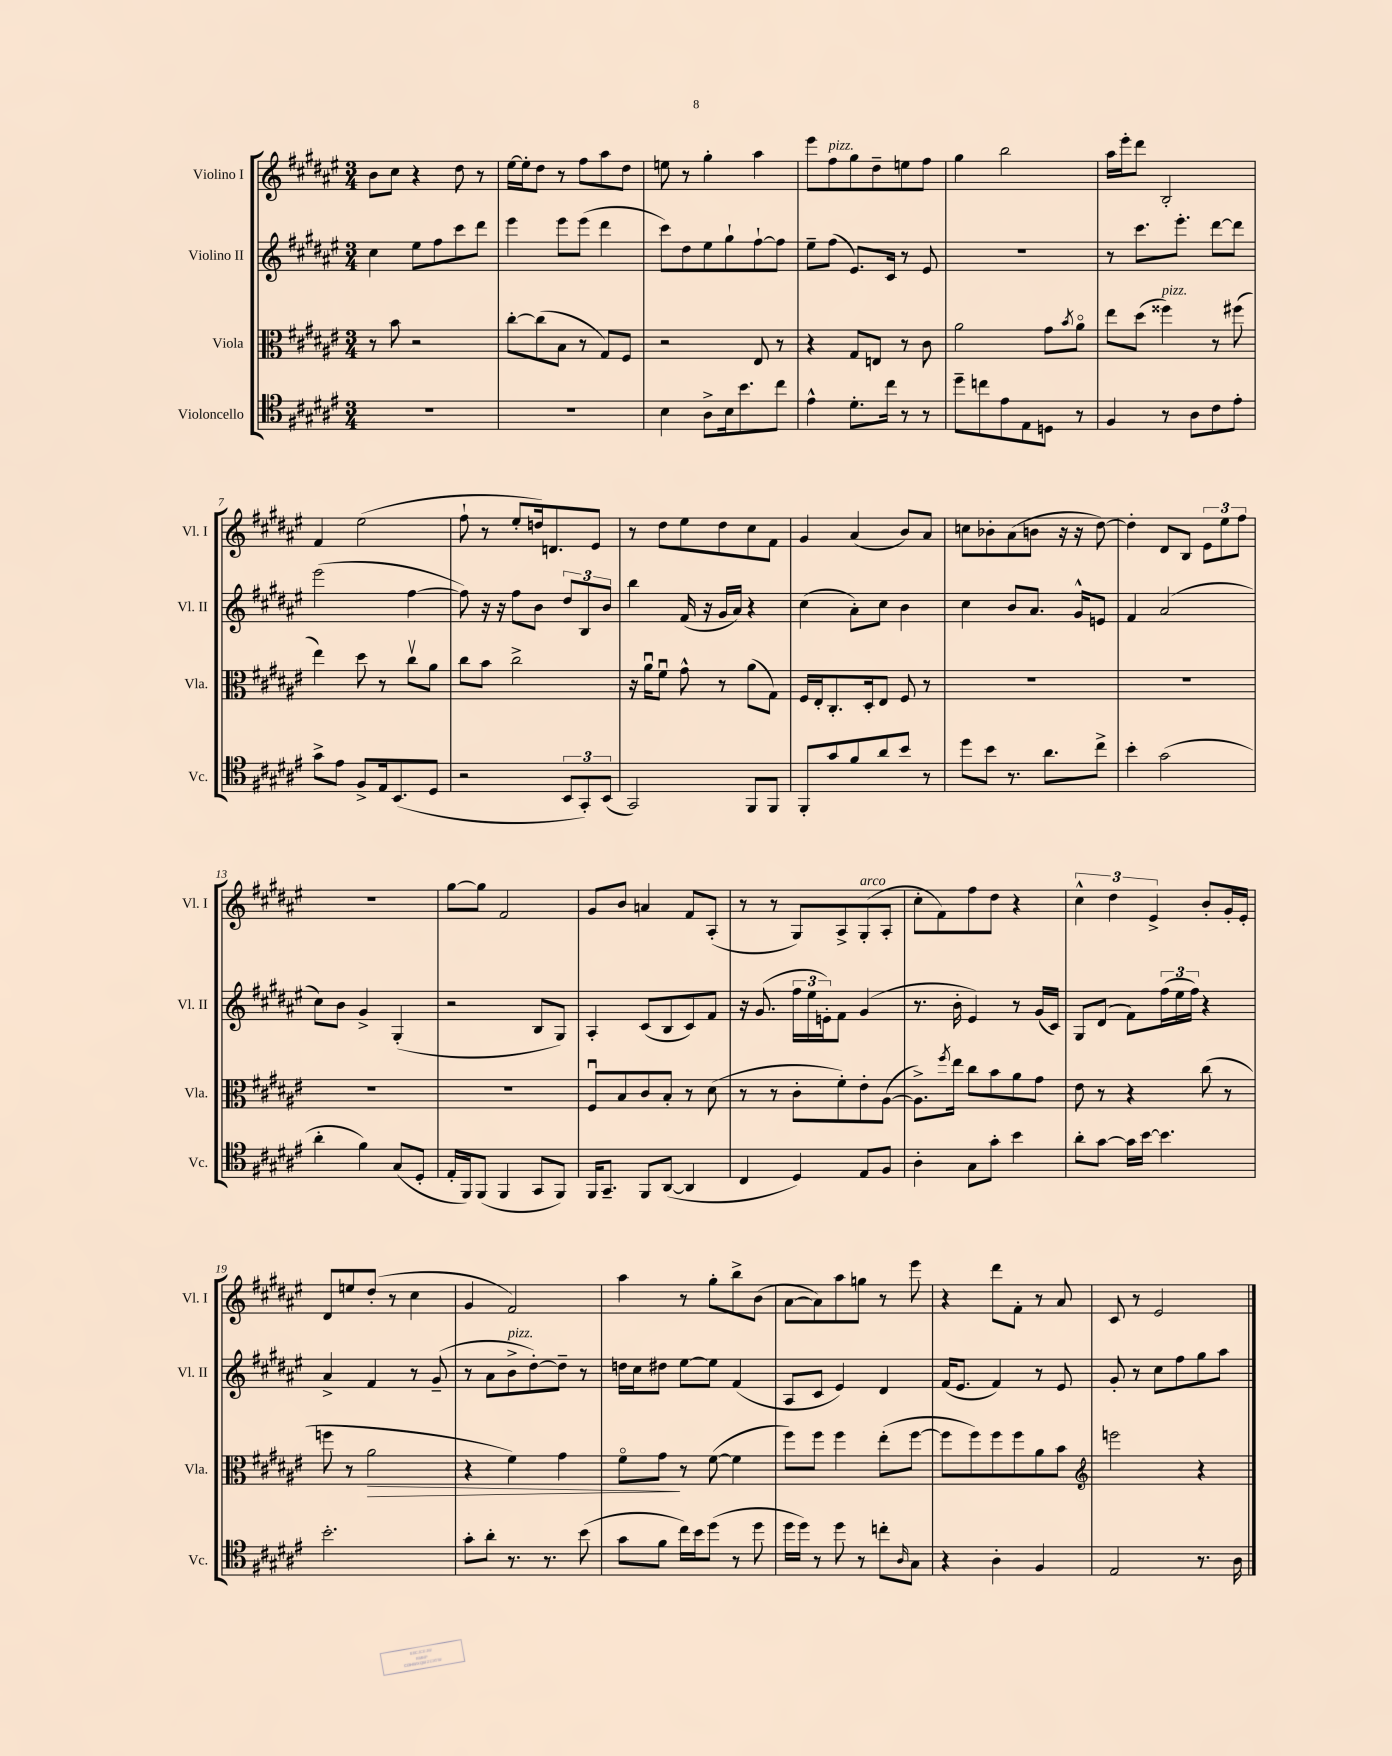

**kern	**kern	**dynam	**kern	**kern
*part4	*part3	*part3	*part2	*part1
*staff4	*staff3	*staff3	*staff2	*staff1
*I"Violoncello	*I"Viola	*	*I"Violino II	*I"Violino I
*I'Vc.	*I'Vla.	*	*I'Vl. II	*I'Vl. I
*clefC4	*clefC3	*	*clefG2	*clefG2
*k[f#c#g#d#a#e#]	*k[f#c#g#d#a#e#]	*	*k[f#c#g#d#a#e#]	*k[f#c#g#d#a#e#]
*M3/4	*M3/4	*	*M3/4	*M3/4
=1	=1	=1	=1	=1
2.r	8r	.	4cc#\	8b\L
.	8b\	.	.	8cc#\J
.	2r	.	8ee#\L	4r
.	.	.	8ff#\	.
.	.	.	8ccc#\	8dd#\
.	.	.	8ddd#\J	8r
=2	=2	=2	=2	=2
2.r	[8cc#'\L	.	4eee#\	[16ee#\LL
.	.	.	.	16ee#'\J]
.	(8cc#\]	.	.	8dd#\J
.	8B\J	.	8eee#\L	8r
.	8r	.	(8eee#\J	8ff#\L
.	8G#/L)	.	4ddd#\	8aa#\
.	8F#/J	.	.	8dd#\J
=3	=3	=3	=3	=3
4B\	2r	.	8ccc#\L)	8een\
.	.	.	8dd#\	8r
8A#^\L	.	.	8ee#\	4gg#'\
16B\k	.	.	8gg#`\	.
8.b\	.	.	.	.
.	8E#/	.	[8ff#`\	4aa#\
8cc#\J	8r	.	8ff#\J]	.
=4	=4	=4	=4	=4
4e#^^\	4r	.	8ee#~\L	8eee#\L
!	!	!	!	!LO:TX:a:i:t=pizz.
.	.	.	(8ff#\J	8ff#\
8.d#'\L	8G#/L	.	8.e#/L)	8gg#\
.	8En/J	.	.	8dd#~\
16cc#\Jk	.	.	16c#/Jk	.
8r	8r	.	8r	8een\
8r	8c#\	.	8e#/	8ff#\J
=5	=5	=5	=5	=5
8dd#~\L	2a#\	.	2.r	4gg#\
8ccn\	.	.	.	.
8e#\	.	.	.	2bb\
8E#\	.	.	.	.
8Dn\J	8g#\L	.	.	.
.	8qb/	.	.	.
8r	8a#\J	.	.	.
=6	=6	=6	=6	=6
4F#/	8ee#\L	.	8r	16aa#\LL
.	.	.	.	16eee#'\J
.	(8dd#\J	.	8.ccc#\L	8ddd#\J
!	!LO:TX:a:i:t=pizz.	!	!	!
8r	4ff##X\)	.	.	2B'/
.	.	.	8.eee#'\J	.
8A#\L	.	.	.	.
8c#\	8r	.	[8ddd#\L	.
8e#'\J	(8ff#X\	.	8ddd#\J]	.
!!LO:LB:g=z
=7	=7	=7	=7	=7
8g#^\L	4ee#\)	.	(2eee#\	4f#/
8e#\J	.	.	.	.
8F#^/L	8dd#\	.	.	(2ee#\
16E#/k	8r	.	.	.
(8.BB/	.	.	.	.
.	8cc#v\L	.	[4ff#\	.
8D#/J	8a#\J	.	.	.
=8	=8	=8	=8	=8
2r	8cc#\L	.	8ff#\])	8ff#`\
.	8b\J	.	16r	8r
.	.	.	16r	.
.	2cc#^\	.	8ff#\L	8ee#'/L
.	.	.	8b\J	16ddn/k)
.	.	.	.	8.dn/
12BB/L	.	.	12dd#/L	.
12GG#'/)	.	.	12B/	.
.	.	.	.	8e#/J
(12BB/J	.	.	12b/J	.
=9	=9	=9	=9	=9
2GG#/)	16r	.	4bb\	8r
.	16a#u\KL	.	.	.
.	8f#u\J	.	.	8dd#\L
.	8g#^^\	.	(16f#/	8ee#\
.	.	.	16r	.
.	8r	.	16g#/LL	8dd#\
.	.	.	16a#/JJ)	.
8FF#/L	(8a#\L	.	4r	8cc#\
8FF#/J	8G#\J)	.	.	8f#\J
=10	=10	=10	=10	=10
8FF#'/L	16F#/LL	.	(4cc#\	4g#/
.	16E#'/J	.	.	.
8g#/	8.C#'/	.	.	.
8f#/	.	.	8a#'\L)	(4a#/
.	16D#'/k	.	.	.
8a#/	8E#/J	.	8cc#\J	.
8b/J	8F#/	.	4b\	8b/L)
8r	8r	.	.	8a#/J
=11	=11	=11	=11	=11
8dd#\L	2.r	.	4cc#\	8ccn\L
8b\J	.	.	.	8b-X'\
8.r	.	.	8b/L	(8a#\
.	.	.	8.a#/J	8bn\J
8.a#\L	.	.	.	.
.	.	.	.	16r
.	.	.	16g#^^/KL	16r
8cc#^\J	.	.	8en/J	[8dd#\)
=12	=12	=12	=12	=12
4b'\	2.r	.	4f#/	4dd#'\]
(2g#\	.	.	(2a#/	8d#/L
.	.	.	.	8B/J
.	.	.	.	12e#\L
.	.	.	.	12ee#\
.	.	.	.	12ff#\J
!!LO:LB:g=z
=13	=13	=13	=13	=13
4a#'\	2.r	.	8cc#\L)	2.r
.	.	.	8b\J	.
4f#\)	.	.	4g#^/	.
(8G#/L	.	.	(4G#'/	.
8D#'/J	.	.	.	.
=14	=14	=14	=14	=14
16E#'/LL	2.r	.	2r	[8gg#\L
16FF#/J)	.	.	.	.
(8FF#/J	.	.	.	8gg#\J]
4FF#/	.	.	.	2f#/
8GG#/L	.	.	8B/L	.
8FF#/J)	.	.	8G#/J)	.
=15	=15	=15	=15	=15
16FF#/KL	8F#u/L	.	4A#'/	8g#/L
8.GG#~/J	.	.	.	.
.	8B/	.	.	8b/J
8FF#/L	8c#/	.	(8c#/L	4an/
([8AA#/J	8B'/J	.	8B/	.
4AA#/]	8r	.	8c#/)	8f#/L
.	(8d#\	.	8f#/J	(8A#'/J
=16	=16	=16	=16	=16
4C#/	8r	.	16r	8r
.	.	.	(8.g#/	.
.	8r	.	.	8r
4D#/)	8c#'\L	.	24ff#\LL	8G#/L)
.	.	.	24ee#\	.
.	.	.	24en'\J)	.
.	8f#'\)	.	8f#\J	8A#^/
!	!	!	!	!LO:TX:a:i:t=arco
8E#/L	8e#'\	.	(4g#/	(8G#'/
8F#/J	([8A#\J	.	.	8A#'/J
=17	=17	=17	=17	=17
4A#'\	8.A#^\L])	.	8.r	8cc#'\L
.	.	.	.	8f#\)
.	8qff#/	.	.	.
.	16ee#\Jk	.	16b'\	.
8G#\L	8cc#\L	.	4e#/)	8ff#\
8g#'\J	8b\	.	.	8dd#\J
4b\	8a#\	.	8r	4r
.	8g#\J	.	(16g#/LL	.
.	.	.	16c#/JJ)	.
=18	=18	=18	=18	=18
8a#'\L	8e#\	.	8G#/L	6cc#^^\
[8g#\J	8r	.	(8d#/J	.
.	.	.	.	6dd#\
16g#\LL]	4r	.	8f#\L)	.
[16b\JJ	.	.	.	.
.	.	.	.	6e#^/
4.b\]	.	.	(24ff#\L	.
.	.	.	24ee#\	.
.	.	.	24ff#\JJ)	.
.	(8cc#\	.	4r	8b'/L
.	8r	.	.	16g#'/L
.	.	.	.	16e#'/JJ
!!LO:LB:g=z
=19	=19	=19	=19	=19
2.b'\	8ffn\	.	4a#^/	8d#/L
.	8r	.	.	8een/
!	!	!LO:HP:b	!	!
.	2a#\	>	4f#/	(8dd#'/J
.	.	.	.	8r
.	.	.	8r	4cc#\
.	.	.	(8g#~/	.
=20	=20	=20	=20	=20
8g#'\L	4r	.	8r	4g#/
8a#'\J	.	.	8a#\L	.
!	!	!	!LO:TX:a:i:t=pizz.	!
8.r	4f#\)	.	8b^\	2f#/)
.	.	.	[8dd#'\)	.
8.r	.	.	.	.
.	4g#\	.	8dd#~\J]	.
(8b\	.	.	8r	.
=21	=21	=21	=21	=21
8g#\L	8f#\L	.	16ddn\LL	4aa#\
.	.	.	16cc#\J	.
8f#\J	8g#\J	.	8dd#X\J	.
16cc#\LL)	8r	]	[8ee#\L	8r
16b\J	.	.	.	.
(8dd#\J	([8f#\	.	8ee#\J]	8gg#'\L
8r	4f#\]	.	(4f#/	8bb^\
8dd#\	.	.	.	(8b\J
=22	=22	=22	=22	=22
16dd#\LL	8ff#\L)	.	8A#/L	[8a#\L
16dd#\JJ)	.	.	.	.
8r	8ff#\J	.	8c#/J	8a#\])
8dd#\	4ff#\	.	4e#/)	8aa#\
8r	.	.	.	8ggn\J
8ccn'\L	(8ee#'\L	.	4d#/	8r
16qqA#/	.	.	.	.
8G#\J	[8ff#\J	.	.	8eee#\
=23	=23	=23	=23	=23
4r	8ff#\L]	.	(16f#/KL	4r
.	.	.	8.e#/J	.
.	8ff#\)	.	.	.
4A#'\	8ff#\	.	4f#/)	8ddd#\L
.	8ff#\	.	.	8f#'\J
4F#/	8a#\	.	8r	8r
.	8b\J	.	8e#/	8a#/
=24	=24	=24	=24	=24
*	*clefG2	*	*	*
2E#/	2eeen\	.	8g#'/	8c#/
.	.	.	8r	8r
.	.	.	8cc#\L	2e#/
.	.	.	8ff#\	.
8.r	4r	.	8gg#\	.
.	.	.	8aa#\J	.
16A#\	.	.	.	.
==	==	==	==	==
*-	*-	*-	*-	*-
